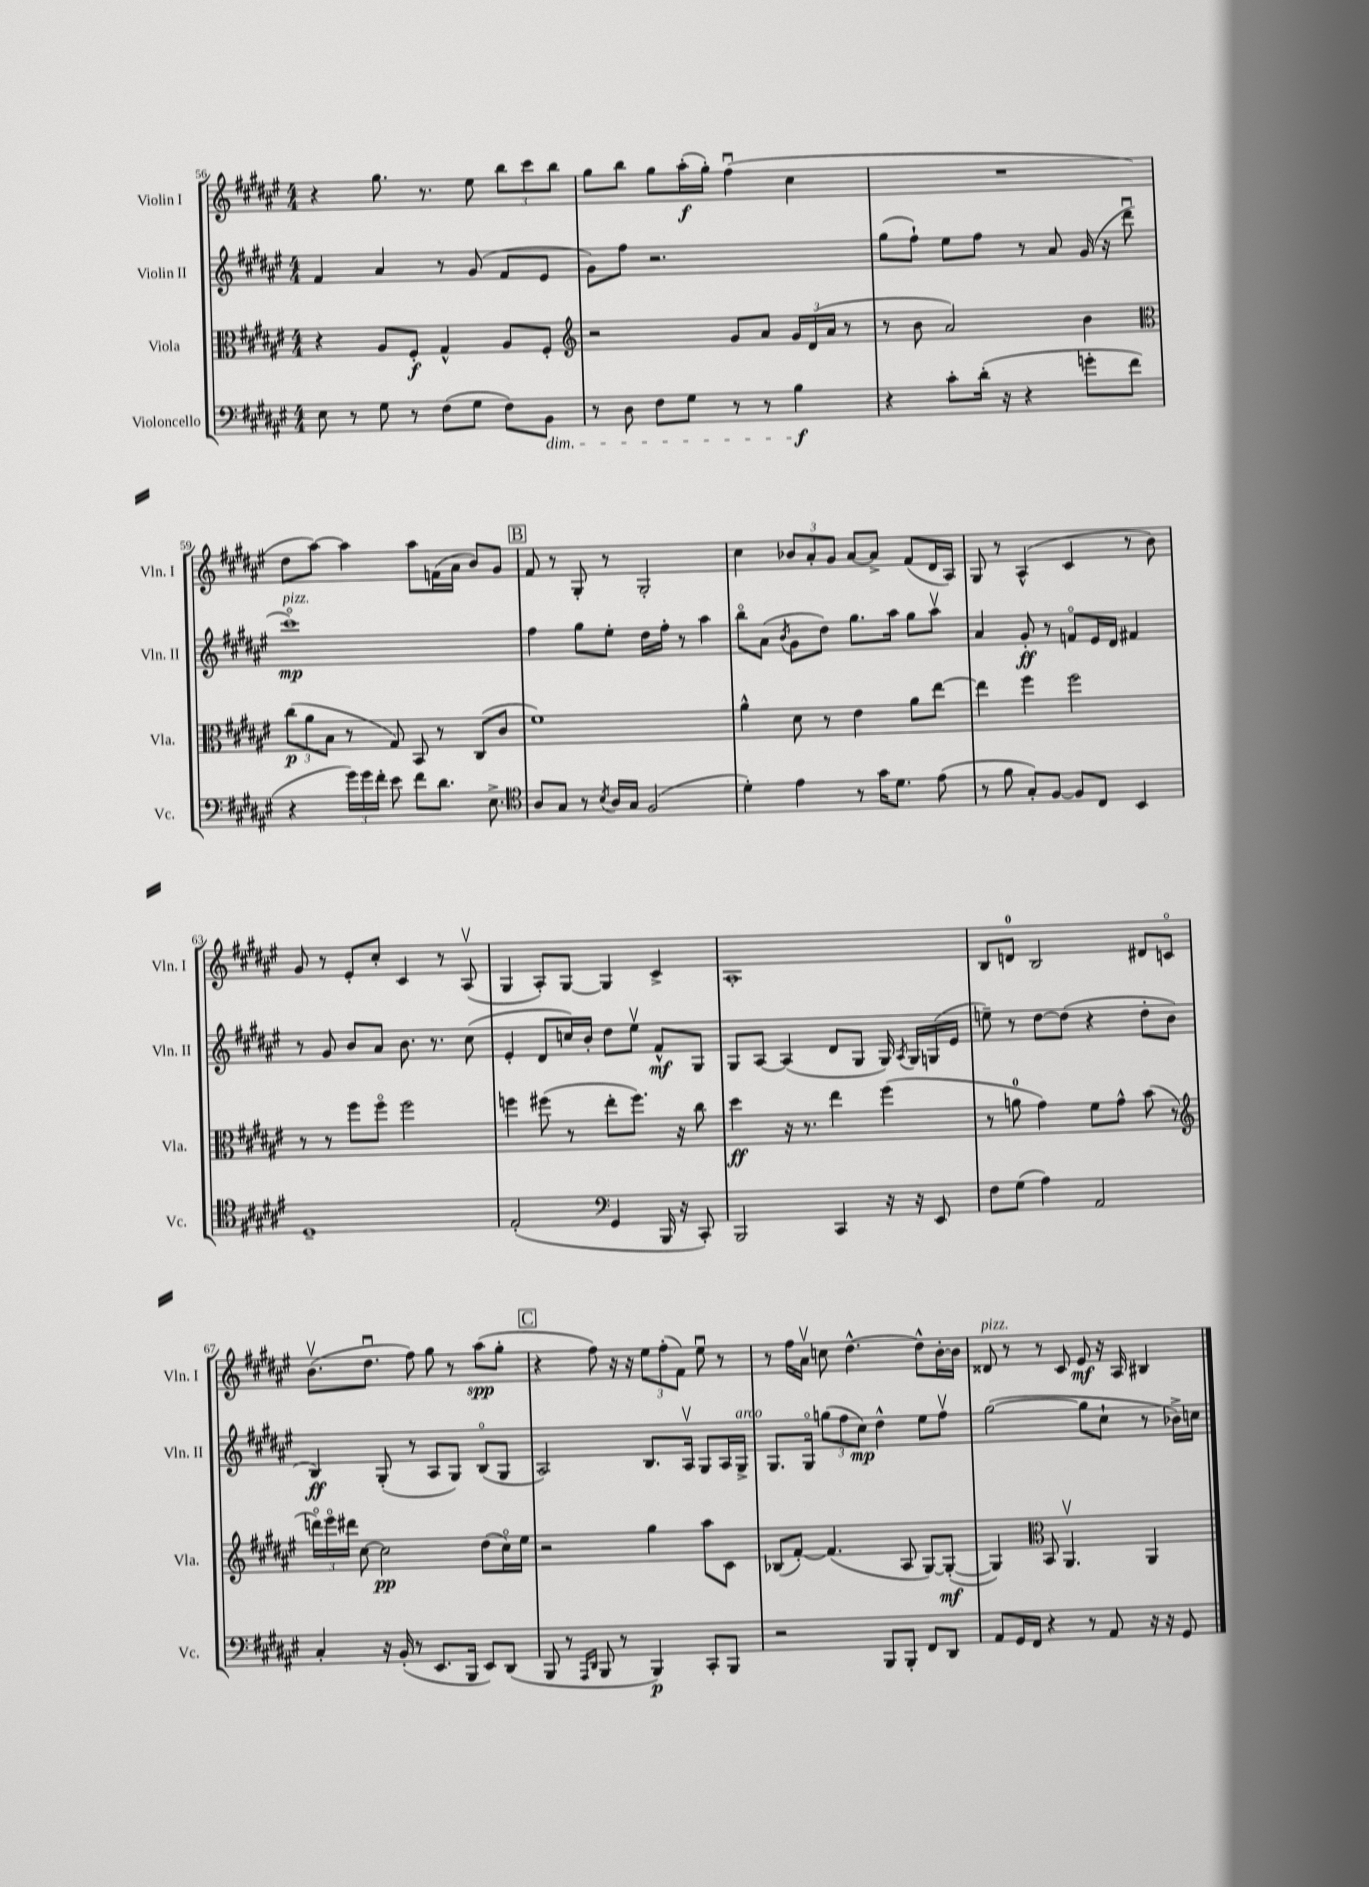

**kern	**dynam	**kern	**dynam	**kern	**dynam	**kern	**dynam
*part4	*part4	*part3	*part3	*part2	*part2	*part1	*part1
*staff4	*staff4	*staff3	*staff3	*staff2	*staff2	*staff1	*staff1
*I"Violoncello	*	*I"Viola	*	*I"Violin II	*	*I"Violin I	*
*I'Vc.	*	*I'Vla.	*	*I'Vln. II	*	*I'Vln. I	*
*clefF4	*	*clefC3	*	*clefG2	*	*clefG2	*
*k[f#c#g#d#a#e#]	*	*k[f#c#g#d#a#e#]	*	*k[f#c#g#d#a#e#]	*	*k[f#c#g#d#a#e#]	*
*M4/4	*	*M4/4	*	*M4/4	*	*M4/4	*
=56	=56	=56	=56	=56	=56	=56	=56
8E#\	.	4r	.	4f#/	.	4r	.
8r	.	.	.	.	.	.	.
8G#\	.	8A#/L	.	4a#/	.	8.gg#\	.
8r	.	8F#'/J	f	.	.	.	.
.	.	.	.	.	.	8.r	.
(8F#\L	.	4G#^^/	.	8r	.	.	.
8G#\J	.	.	.	(8g#/	.	8ee#\	.
8F#\L)	.	8A#/L	.	8f#/L	.	12bb\L	.
.	.	.	.	.	.	12ccc#\	.
!LO:TX:b:i:t=dim.	!	!	!	!	!	!	!
8BB\J	.	8F#'/J	.	8e#/J	.	.	.
.	.	.	.	.	.	12bb\J	.
=57	=57	=57	=57	=57	=57	=57	=57
*	*	*clefG2	*	*	*	*	*
8r	.	2r	.	8g#\L)	.	8gg#\L	.
8D#\	.	.	.	8ff#\J	.	8bb\J	.
8F#\L	.	.	.	2.r	.	8gg#\L	.
8G#\J	.	.	.	.	.	(16aa#'\L	f
.	.	.	.	.	.	16gg#'\JJ)	.
8r	.	8g#/L	.	.	.	(4ff#u\	.
8r	.	8a#/J	.	.	.	.	.
4B\	f	24g#/LL	.	.	.	4cc#\	.
.	.	(24d#/	.	.	.	.	.
.	.	24a#/JJ	.	.	.	.	.
.	.	8r	.	.	.	.	.
=58	=58	=58	=58	=58	=58	=58	=58
4r	.	8r	.	(8gg#\L	.	1r	.
.	.	8b\	.	8ff#`\J)	.	.	.
8c#'\L	.	2a#/)	.	8ee#\L	.	.	.
(16d#'\Jk	.	.	.	8ff#\J	.	.	.
16r	.	.	.	.	.	.	.
4r	.	.	.	8r	.	.	.
.	.	.	.	8a#/	.	.	.
8gn'\L	.	4b\	.	(16g#/	.	.	.
.	.	.	.	16r	.	.	.
8f#\J	.	.	.	8ddd#u\	.	.	.
!!LO:LB:g=z
=59	=59	=59	=59	=59	=59	=59	=59
*	*	*clefC3	*	*	*	*	*
!	!	!	!	!LO:TX:a:i:t=pizz.	!	!	!
4r	.	(12cc#\L	p	1ccc#)	mp	8dd#\L	.
.	.	12a#\	.	.	.	.	.
.	.	.	.	.	.	[8aa#\J)	.
.	.	12B\J	.	.	.	.	.
24g#\LL)	.	8r	.	.	.	4aa#\]	.
24g#\	.	.	.	.	.	.	.
24f#'\JJ	.	.	.	.	.	.	.
8e#\	.	8G#/)	.	.	.	.	.
8f#\L	.	8BB/	.	.	.	8aa#\L	.
8.d#\J	.	8r	.	.	.	(16fn\L	.
.	.	.	.	.	.	16a#\JJ	.
.	.	(8C#/L	.	.	.	8b/L)	.
8.E#^\	.	.	.	.	.	.	.
.	.	8c#/J	.	.	.	8g#/J	.
!!LO:REH:place=s1:t=B
=60	=60	=60	=60	=60	=60	=60	=60
*clefC4	*	*	*	*	*	*	*
8A#/L	.	1f#)	.	4ff#\	.	8f#/	.
8G#/J	.	.	.	.	.	8r	.
8r	.	.	.	8gg#\L	.	8G#'/	.
8qB/	.	.	.	.	.	.	.
16A#/LL	.	.	.	8ee#'\J	.	8r	.
16G#/JJ	.	.	.	.	.	.	.
(2F#/	.	.	.	16dd#\LL	.	2G#'/	.
.	.	.	.	16ff#'\JJ	.	.	.
.	.	.	.	8r	.	.	.
.	.	.	.	4aa#\	.	.	.
=61	=61	=61	=61	=61	=61	=61	=61
4d#'\)	.	4a#^^\	.	8bb\L	.	4cc#\	.
.	.	.	.	(8a#\J	.	.	.
.	.	.	.	8qb/	.	.	.
4e#\	.	8d#\	.	8g#\L	.	12b-X/L	.
.	.	.	.	.	.	12a#'/	.
.	.	8r	.	8dd#\J)	.	.	.
.	.	.	.	.	.	12g#/J	.
8r	.	4e#\	.	8.gg#\L	.	[8a#/L	.
16g#\KL	.	.	.	.	.	8a#^/J]	.
8.d#\J	.	.	.	16aa#\Jk	.	.	.
.	.	8a#\L	.	8gg#\L	.	(8f#/L	.
(8e#\	.	[8ee#\J	.	8aa#v\J	.	16d#/L	.
.	.	.	.	.	.	16A#/JJ)	.
=62	=62	=62	=62	=62	=62	=62	=62
8r	.	4ee#\]	.	4a#/	.	8G#/	.
8f#\	.	.	.	.	.	8r	.
8G#'/L)	.	4ff#\	.	8g#'/	ff	(4A#^^/	.
[8F#/J	.	.	.	8r	.	.	.
8F#/L]	.	2ff#\	.	8fn/L	.	4c#/	.
8C#/J	.	.	.	16e#/L	.	.	.
.	.	.	.	16d#/JJ	.	.	.
4BB/	.	.	.	4f#X/	.	8r	.
.	.	.	.	.	.	8b\)	.
!!LO:LB:g=z
=63	=63	=63	=63	=63	=63	=63	=63
1D#~	.	8r	.	8r	.	8g#/	.
.	.	8r	.	8g#/	.	8r	.
.	.	8ff#\L	.	8b/L	.	8e#'/L	.
.	.	8ff#\J	.	8a#/J	.	8cc#'/J	.
.	.	2ff#\	.	8.b\	.	4c#/	.
.	.	.	.	8.r	.	.	.
.	.	.	.	.	.	8r	.
.	.	.	.	(8cc#\	.	(8A#v/	.
=64	=64	=64	=64	=64	=64	=64	=64
(2E#'/	.	4ffn\	.	4e#'/	.	4G#/	.
.	.	(8ff#X\	.	8d#/L	.	8A#'/L)	.
.	.	8r	.	16ccn/L)	.	[8G#/J	.
.	.	.	.	16b'/JJ	.	.	.
*clefF4	*	*	*	*	*	*	*
4GG#/	.	8ee#'\L	.	8dd#\L	.	4G#/]	.
.	.	8.ff#\J)	.	8ee#v\J	.	.	.
16BBB/	.	.	.	8f#^^/L	mf	4c#^/	.
16r	.	16r	.	.	.	.	.
8CC#'/)	.	8cc#\	.	8G#/J	.	.	.
=65	=65	=65	=65	=65	=65	=65	=65
2BBB/	.	4dd#\	ff	8G#/L	.	1A#'	.
.	.	.	.	[8A#/J	.	.	.
.	.	16r	.	(4A#/]	.	.	.
.	.	8.r	.	.	.	.	.
4CC#/	.	4ee#\	.	8d#/L	.	.	.
.	.	.	.	8G#/J	.	.	.
16r	.	(4ff#\	.	16G#/)	.	.	.
.	.	.	.	8qA#/	.	.	.
16r	.	.	.	16G#/LL	.	.	.
8EE#/	.	.	.	(16Gn/	.	.	.
.	.	.	.	16e#/JJ	.	.	.
=66	=66	=66	=66	=66	=66	=66	=66
8F#\L	.	8r	.	8een~\)	.	8B/L	.
(8G#\J	.	8an\	.	8r	.	8dn/J	.
4A#\)	.	4g#\)	.	[8dd#\L	.	2B/	.
.	.	.	.	(8dd#\J]	.	.	.
2AA#/	.	8f#\L	.	4r	.	.	.
.	.	8g#^^\J	.	.	.	.	.
.	.	(8b\	.	8dd#'\L	.	8d#X/L	.
.	.	8r	.	8b\J	.	8cn/J	.
!!LO:LB:g=z
=67	=67	=67	=67	=67	=67	=67	=67
*	*	*clefG2	*	*	*	*	*
4C#'/	.	24dddn\LL)	.	4B/)	ff	(8.bv\L	.
.	.	24eee#\	.	.	.	.	.
.	.	24ddd#X\JJ	.	.	.	.	.
.	.	[8cc#\	.	.	.	.	.
.	.	.	.	.	.	8.dd#u\J	.
16r	.	2cc#\]	pp	(8G#'/	.	.	.
(16BB'/	.	.	.	.	.	.	.
8r	.	.	.	8r	.	8ff#\)	.
8.EE#/L	.	.	.	8A#/L	.	8gg#\	.
.	.	.	.	8G#/J)	.	8r	.
16BBB/Jk	.	.	.	.	.	.	.
8EE#/L)	.	(8dd#\L	.	(8B/L	.	(8aa#\L	spp
(8DD#/J	.	16cc#\L)	.	8G#/J	.	8gg#'\J	.
.	.	16ee#\JJ	.	.	.	.	.
!!LO:REH:place=s1:t=C
=68	=68	=68	=68	=68	=68	=68	=68
8BBB/	.	2r	.	2A#/)	.	4r	.
8r	.	.	.	.	.	.	.
16qqAAA#/LL	.	.	.	.	.	.	.
16qqDD#/JJ	.	.	.	.	.	.	.
8BBB/	.	.	.	.	.	8ff#\)	.
8r	.	.	.	.	.	16r	.
.	.	.	.	.	.	16r	.
4BBB/)	p	4gg#\	.	8.B/L	.	12ee#\L	.
.	.	.	.	.	.	(12ff#'\	.
.	.	.	.	.	.	12f#\J)	.
.	.	.	.	16A#v/Jk	.	.	.
8CC#'/L	.	8aa#\L	.	8G#/L	.	8ee#u\	.
8BBB/J	.	8c#\J	.	16A#/L	.	8r	.
!	!	!	!	!LO:TX:a:i:t=arco	!	!	!
.	.	.	.	16G#^/JJ	.	.	.
=69	=69	=69	=69	=69	=69	=69	=69
2r	.	(8B-X/L	.	8.G#/L	.	8r	.
.	.	[8f#'/J)	.	.	.	16ff#\LL	.
.	.	.	.	16G#/Jk	.	16a#v\JJ	.
.	.	(4.f#/]	.	(12ggn\L	.	8ccn\	.
.	.	.	.	12ff#\	.	.	.
.	.	.	.	.	.	[4.dd#^^\	.
.	.	.	.	12cc#\J)	mp	.	.
8BBB/L	.	.	.	4dd#^^\	.	.	.
8BBB'/J	.	8A#/	.	.	.	.	.
8FF#/L	.	[8G#/L)	.	8ee#\L	.	8dd#^^\L]	.
8DD#/J	.	(8G#'/J_	mf	8ff#v\J	.	[16b'\L	.
.	.	.	.	.	.	16b\JJ]	.
=70	=70	=70	=70	=70	=70	=70	=70
!	!	!	!	!	!	!LO:TX:a:i:t=pizz.	!
8AA#/L	.	4G#/])	.	([2gg#\	.	8d##X/	.
16GG#/L	.	.	.	.	.	8r	.
16FF#/JJ	.	.	.	.	.	.	.
*	*	*clefC3	*	*	*	*	*
4r	.	8BB/	.	.	.	8r	.
.	.	4.AA#v/	.	.	.	8c#/	.
8r	.	.	.	8gg#\L]	.	8e#/	mf
8AA#/	.	.	.	8cc#`\J	.	16r	.
.	.	.	.	.	.	16A#/	.
16r	.	4AA#/	.	8r	.	4B#X/	.
16r	.	.	.	.	.	.	.
8GG#/	.	.	.	16b-X^\LL)	.	.	.
.	.	.	.	16ccn\JJ	.	.	.
==	==	==	==	==	==	==	==
*-	*-	*-	*-	*-	*-	*-	*-
